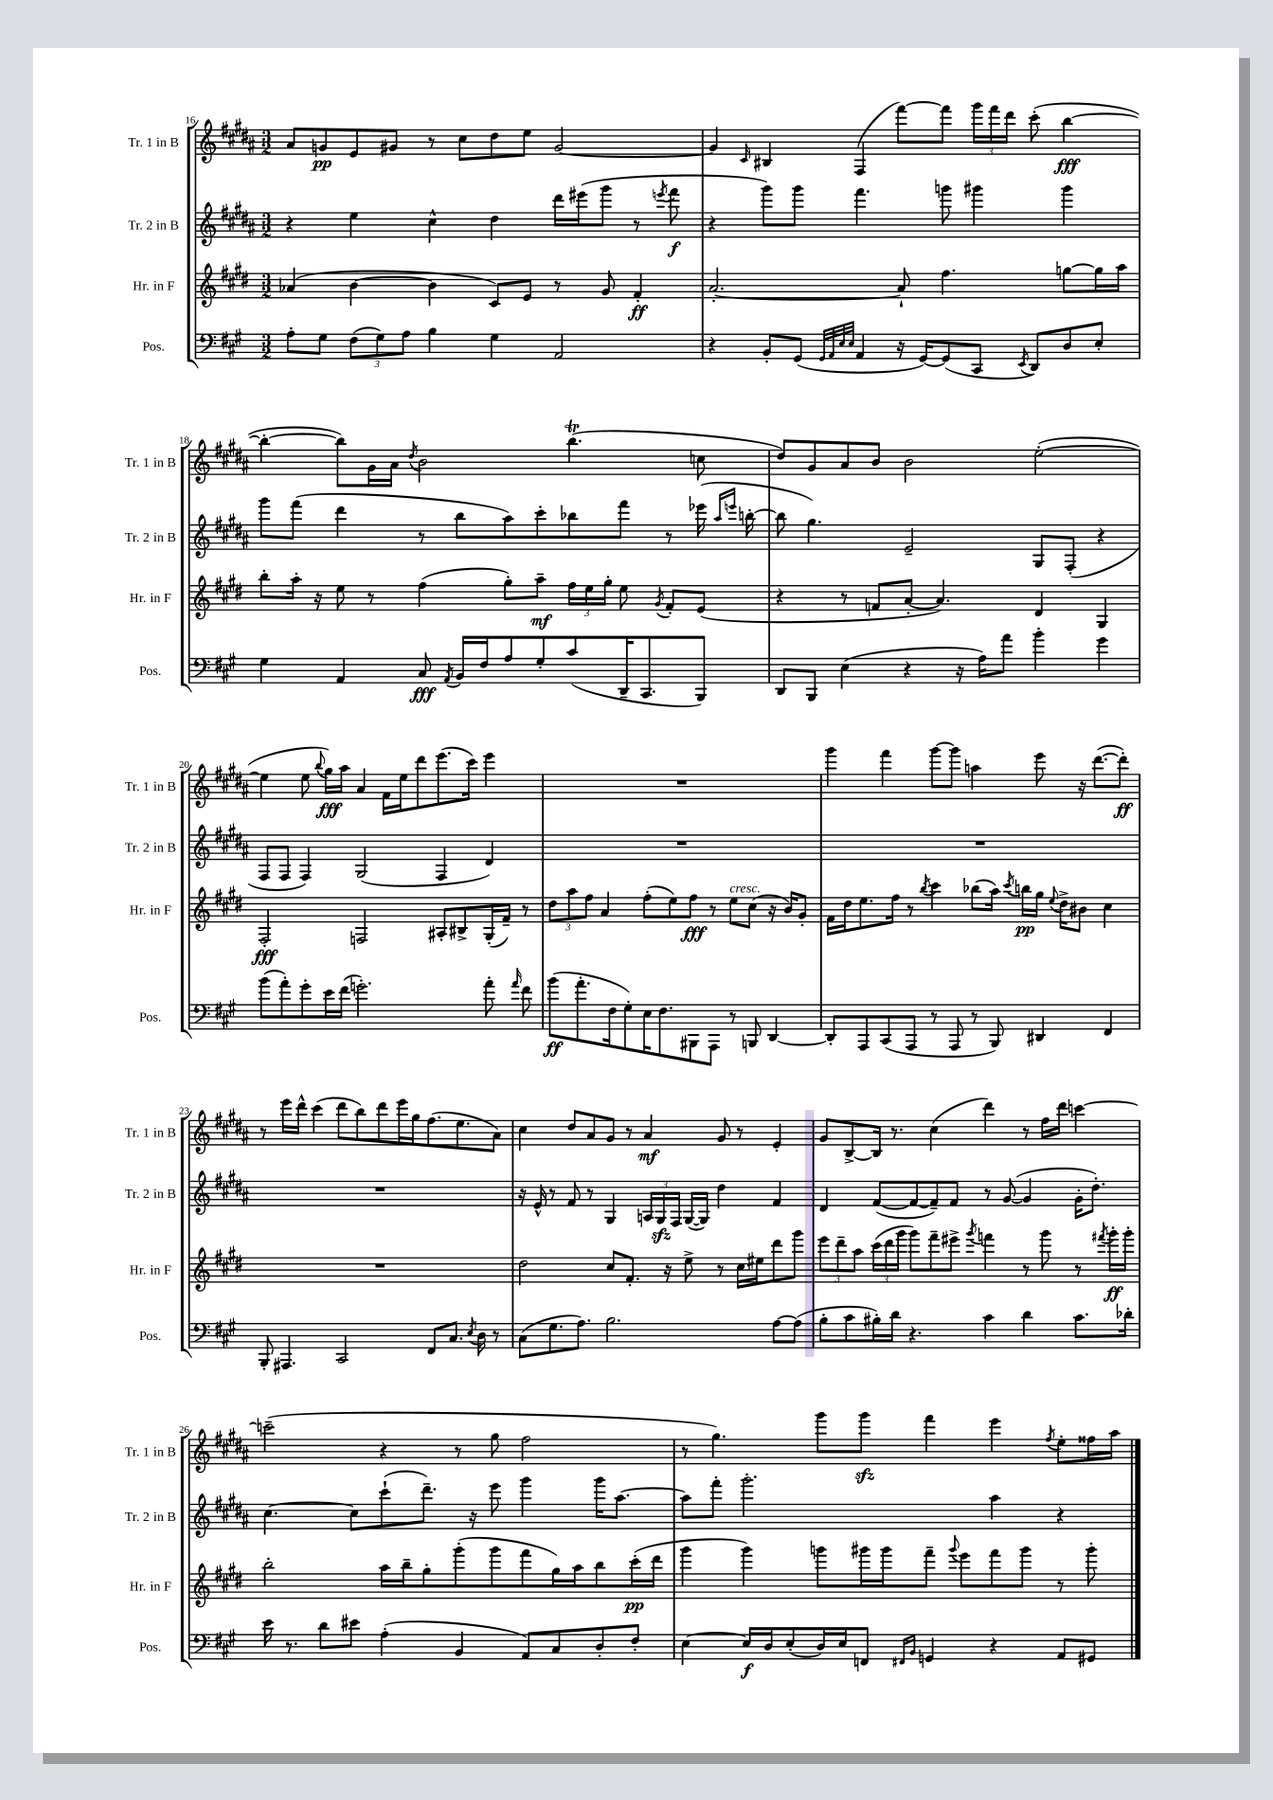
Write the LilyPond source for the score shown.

<<
\new StaffGroup <<
\new Staff = "s0" \with { instrumentName = "Tr. 1 in B" shortInstrumentName = "Tr. 1 in B" } {
    \clef treble \key b \major \numericTimeSignature \time 3/2
    \autoBeamOff ais'8[ g'8\pp e'8 gis'8] r8 cis''8[ dis''8 e''8] gis'2~ |
    gis'4 \grace { cis'16 } bis4 fis4( fis'''8[~) fis'''8] \tuplet 3/2 { gis'''16[ fis'''16 dis'''16] } cis'''8-.( b''4~\fff |
    b''4~-. b''8[) gis'16 ais'16] \acciaccatura { dis''8 } b'2 b''4.\trill( c''8 |
    dis''8[) gis'8 ais'8 b'8] b'2 e''2~-.( |
    e''4 e''8 \appoggiatura { b''8 } gis''16[\fff) ais''16] ais'4 fis'16[ e''16 dis'''8 e'''8.( cis'''16]) e'''4 |
    R1. |
    gis'''4 fis'''4 gis'''8[~ gis'''8] a''4 e'''8 r16 dis'''8.[~( dis'''8]-.\ff) |
    r8 e'''16[ dis'''16]-^ cis'''4( dis'''8[ b''8) dis'''8 e'''16 gis''16 fis''8.( e''8. ais'8]) |
    cis''4 dis''8[ ais'8 gis'8] r8 ais'4\mf gis'8 r8 e'4-. |
    gis'8[ b8~-> b16] r8. cis''4( dis'''4) r8 fis''16[ dis'''16] c'''4~ |
    c'''2--( r4 r8 gis''8 fis''2 |
    r8 gis''4.) gis'''8[ gis'''8]\sfz fis'''4 e'''4 \acciaccatura { fis''8 } e''8[-. fisis''16 ais''16] \bar "|." |
}
\new Staff = "s1" \with { instrumentName = "Tr. 2 in B" shortInstrumentName = "Tr. 2 in B" } {
    \clef treble \key b \major \numericTimeSignature \time 3/2
    \autoBeamOff r4 e''4 cis''4-^ dis''4 dis'''16[ eis'''16( gis'''8] r8 \acciaccatura { e'''8 } fis'''8\f |
    r4 gis'''8[) gis'''8] fis'''4. g'''8 gis'''4 gis'''4 |
    gis'''8[ fis'''8]( dis'''4 r8 b''8[ ais''8) cis'''8-. bes''8 fis'''8] r8 ees'''16( \grace { ais''16[ e'''16] } b''16~-. |
    b''8 gis''4.) e'2-- gis8[ fis8]-.( r4 |
    fis8[ fis8] fis4) gis2( fis4 dis'4) |
    R1. |
    R1. |
    R1. |
    r16 e'16-^ r8 fis'8 r8 gis4 \tuplet 3/2 { a16[ gis16\sfz fis16] } gis16[~( gis16]) dis''4 fis'4 |
    dis'4 fis'8[~( fis'8~ fis'8--) fis'8] r8 gis'8~( gis'4 gis'16[-. dis''8.]-.) |
    cis''4.~ cis''8[ cis'''8-!( dis'''8.]--) r16 e'''8 gis'''4 gis'''16[ ais''8.]~ |
    ais''8[ fis'''8]-. gis'''2.-. ais''4 r4 \bar "|." |
}
\new Staff = "s2" \with { instrumentName = "Hr. in F" shortInstrumentName = "Hr. in F" } {
    \clef treble \key e \major \numericTimeSignature \time 3/2
    \autoBeamOff aes'4( b'4~ b'4 cis'8[) e'8] r8 gis'8 fis'4-.\ff |
    a'2.~-. a'8-! fis''4. g''8[~ g''16 a''16] |
    b''8[-. a''16]-. r16 e''8 r8 fis''4( gis''8[-.) a''8]--\mf \tuplet 3/2 { fis''16[ e''16 gis''16]-. } e''8 \acciaccatura { gis'8 } fis'8[-. e'8]( |
    r4 r8 f'8[ a'8]~-. a'4.) dis'4 gis4 |
    fis2-.\fff f2 ais8[-. bis8-> gis16-.( fis'16]--) r8 |
    \tuplet 3/2 { dis''8[ a''8 fis''8] } a'4 fis''8[-.( e''8) fis''8]\fff r8 e''8[^\markup { \italic "cresc." } cis''8]( r16 b'16[) gis'8]-. |
    fis'16[ dis''16 e''8. fis''16] r8 \acciaccatura { b''8 } cis'''4 bes''8[( a''16]) \acciaccatura { cis'''8 } b''16[\pp gis''16] \appoggiatura { e''8 } dis''16[-> bis'8] cis''4 |
    R1. |
    dis''2 cis''8[ fis'8.]-. r16 e''8-> r8 cis''16[ eis''16 dis'''8 gis'''8] |
    \tuplet 3/2 { e'''8[ dis'''8-- a''8] } \tuplet 3/2 { cis'''16[( dis'''16 gis'''16] } gis'''8[) fis'''8-- eis'''8]-> \acciaccatura { gis'''8 } f'''4 r8 gis'''8 r8 \acciaccatura { fis'''8 } gis'''16[-.\ff gis'''16]-. |
    b''2-. a''16[ b''16-- gis''8-. gis'''8-.( gis'''8 fis'''8 gis''16) a''16 b''8 cis'''16-.\pp( dis'''16] |
    gis'''4 gis'''4) g'''8[ gis'''16 gis'''16 fis'''8]-- \appoggiatura { gis'''8 } e'''8[ fis'''8 gis'''8] r8 gis'''8-. \bar "|." |
}
\new Staff = "s3" \with { instrumentName = "Pos." shortInstrumentName = "Pos." } {
    \clef bass \key a \major \numericTimeSignature \time 3/2
    \autoBeamOff a8[-. gis8] \tuplet 3/2 { fis8[( gis8) a8] } b4 gis4 a,2 |
    r4 b,8[-. gis,8]( \grace { gis,32[ a,32 e32 e32] } a,4 r16 gis,16[~) gis,8( cis,8] \acciaccatura { e,8 } d,8[) d8 e8]-. |
    gis4 a,4 cis8\fff \acciaccatura { a,8 } b,16[ fis16 a8 gis8-. cis'8( d,16-- cis,8. b,,8]) |
    d,8[ b,,8] e4( r4 r16 a16[) a'8] b'4-. gis'4 |
    b'8[( a'8-.) gis'8-. e'16 fis'16]( g'2.-.) a'8-. \grace { a'16 } fis'8 |
    b'8[\ff( a'8.-. fis16 gis8-.) e16 fis8. bis,,8 a,,8] r8 b,,8 d,4~ |
    d,8[-. a,,8 cis,8( a,,8] r8 a,,8 r8 b,,8) dis,4 fis,4 |
    b,,8-. ais,,4. cis,2 fis,8[ cis8.] \acciaccatura { e8 } d16 r8 |
    cis8[( gis8. a8.]) b2. a8[~ a8]( |
    b8[-. cis'8 bis16-.) d'16] r4. cis'4 d'4 cis'8.[ des'16]-. |
    e'16 r8. d'8[ eis'8] a4-.( b,4 a,8[) cis8 d8-. fis8]-. |
    e4~ e16[\f d16 e8-.( d16) e16 f,8] \grace { fis,16[ b,16] } g,4 r4 a,8[ gis,8] \bar "|." |
}
>>
>>
\layout { \context { \Score currentBarNumber = #16 } }
